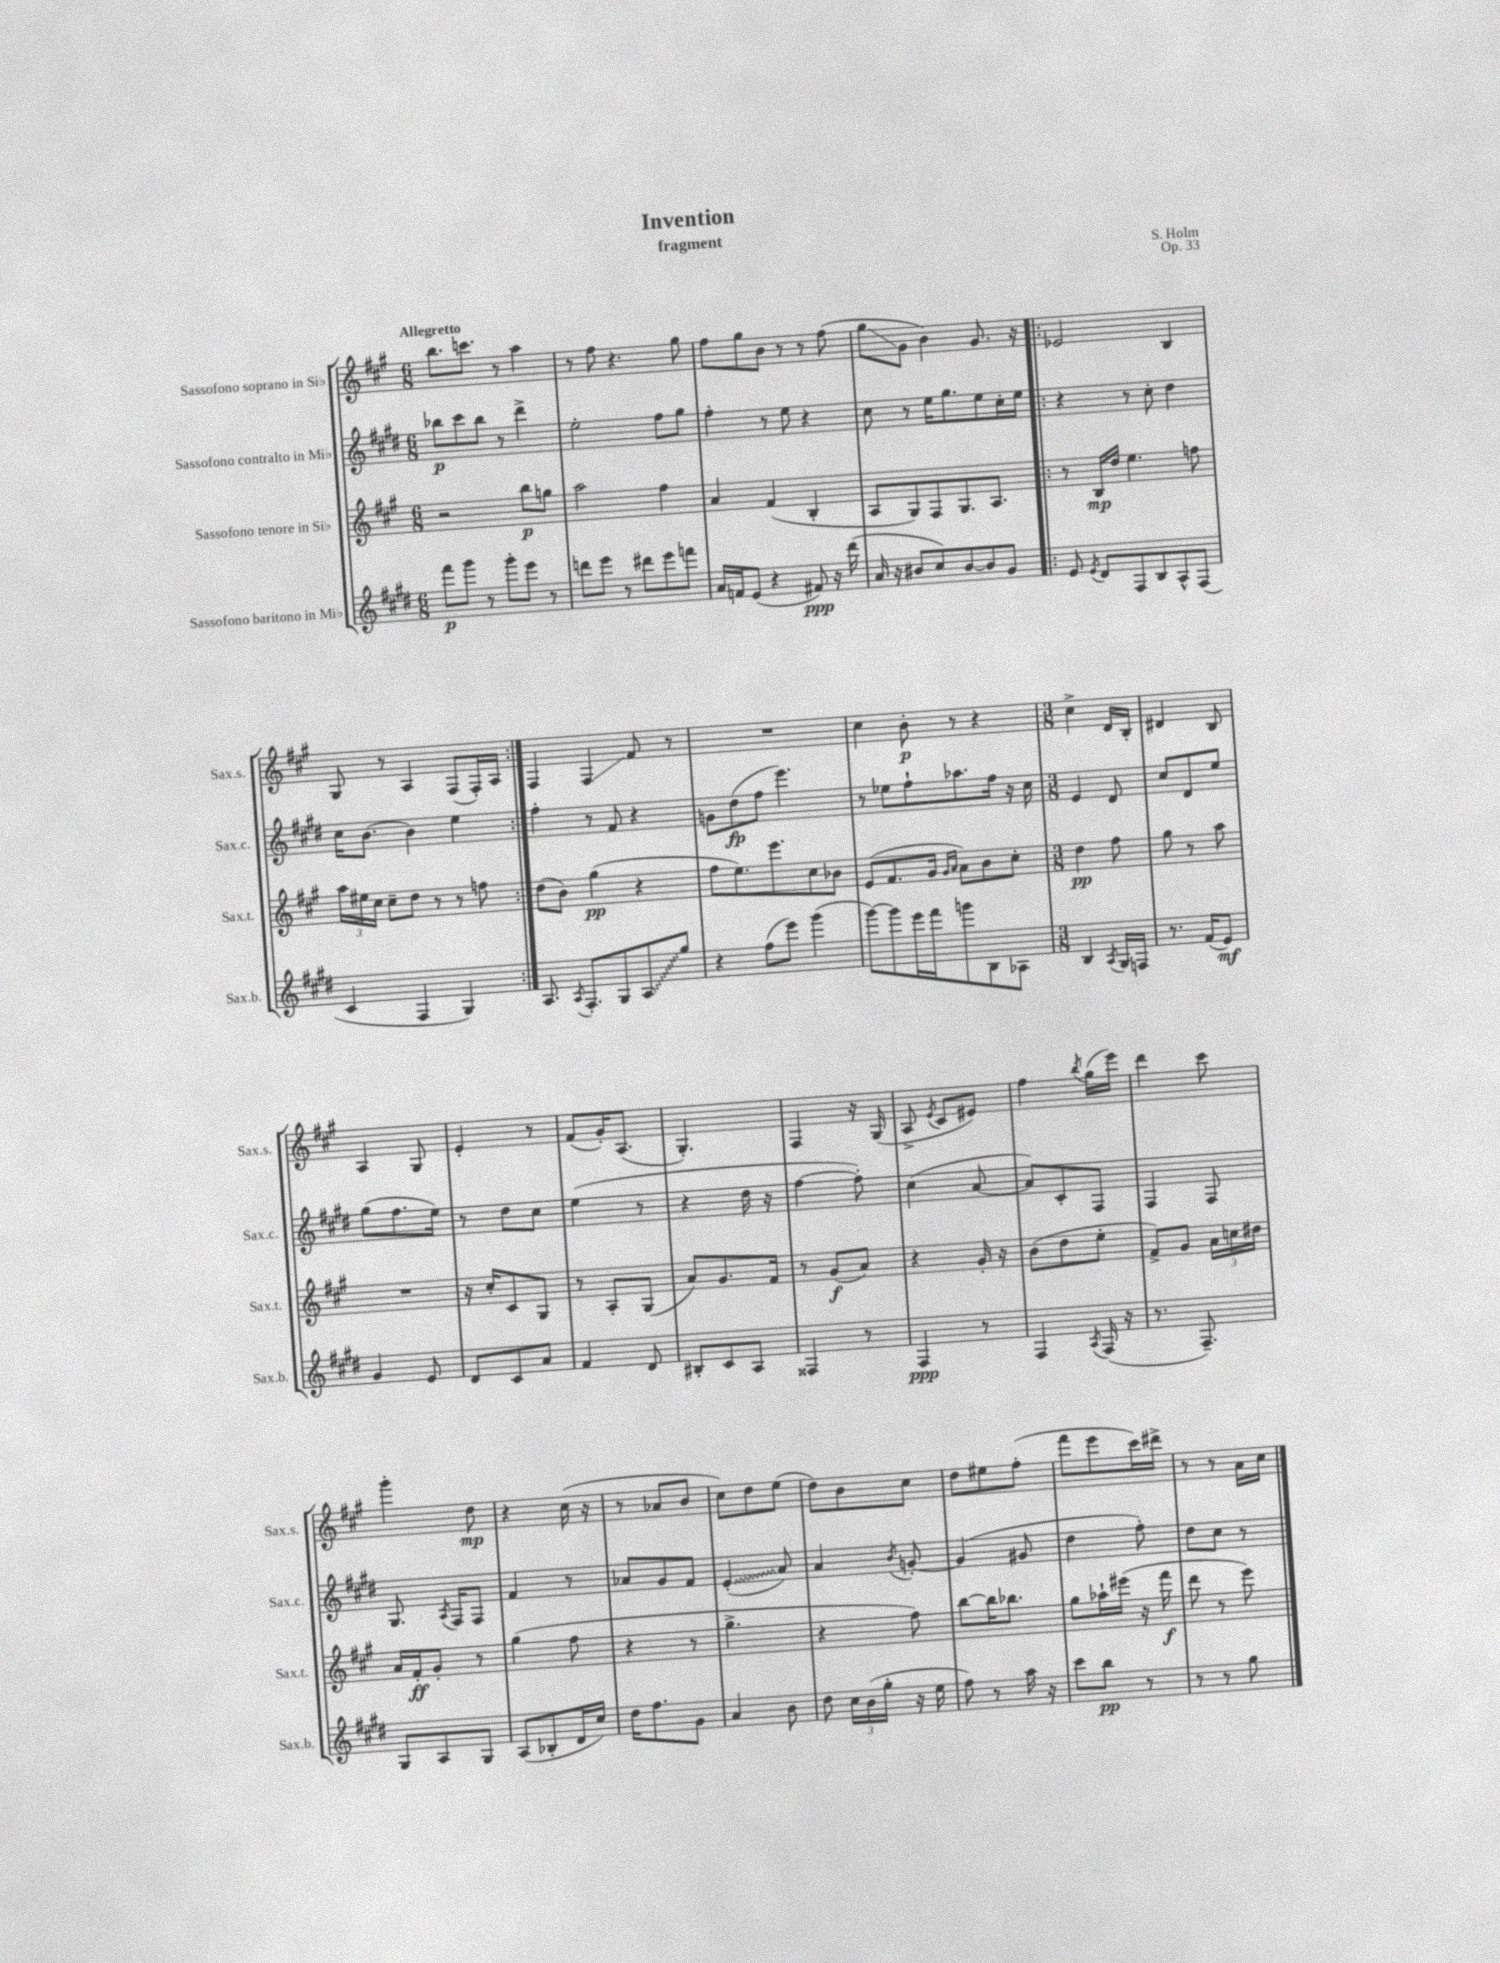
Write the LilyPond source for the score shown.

\header { title = "Invention" composer = "S. Holm" subtitle = "fragment" opus = "Op. 33" }
<<
\new StaffGroup <<
\new Staff = "s0" \with { instrumentName = "Sassofono soprano in Sib" shortInstrumentName = "Sax.s." } {
    \clef treble \key a \major \numericTimeSignature \time 6/8 \tempo "Allegretto"
    \autoBeamOff b''8.[ c'''8.] r8 a''4 |
    r8 fis''8 r4. gis''8 |
    fis''8[ gis''8 b'8] r8 r8 fis''8( |
    gis''8[\glissando gis'8] b'4) gis'8. r16 |
    \repeat volta 2 { ees'2 b4 |
    gis8 r8 a4 fis8[( fis16-.) a16] | }
    fis4 fis4\glissando fis'8 r8 |
    R2. |
    cis''4 b'8-.\p r8 r4 |
    \numericTimeSignature \time 3/8 cis''4-> d'16[ b16]-. |
    dis'4 b8 |
    a4 gis8 |
    e'4-. r8 |
    fis'8[( gis'16-.) a8.]( |
    gis4.-.) |
    fis4 r16 gis16( |
    a8-> \acciaccatura { e'8 } cis'8[ eis'8]) |
    fis''4 \acciaccatura { b''8 } gis''16[( e'''16]) |
    d'''4 cis'''8 |
    gis'''4-. d''8\mp |
    r4 cis''16( r16 |
    r8 aes'8[ b'8] |
    cis''8[) d''8 e''8]( |
    d''8[) b'8 cis''8] |
    d''8[ eis''8 fis''8]-.( |
    fis'''8[ e'''8 cis'''16) dis'''16]-> |
    r8 r8 a'16[ cis''16] \bar "|." |
}
\new Staff = "s1" \with { instrumentName = "Sassofono contralto in Mib" shortInstrumentName = "Sax.c." } {
    \clef treble \key e \major \numericTimeSignature \time 6/8
    \autoBeamOff bes''8[\p cis'''8 bes''8] r8 dis'''4-> |
    e''2-. fis''8[ gis''8] |
    fis''4-. r8 e''8 r4 |
    cis''8 r8 e''16[ gis''8. e''8 cis''16-. e''16] |
    \repeat volta 2 { r4 r8 cis''8-. dis''4 |
    cis''16[ b'8.]~ b'4 e''4 | }
    fis''4-. r8 fis'8 r4 |
    g'8[ dis''8\fp( fis''8] e'''4.) |
    r8 ees''8[ fis''8-! aes''8. fis''16] r16 cis''16 |
    \numericTimeSignature \time 3/8 e'4 dis'8 |
    cis''8[ dis'8 e''8] |
    gis''8[( fis''8. e''16]) |
    r8 dis''8[ cis''8] |
    e''4( r8 |
    r4 dis''16 r16 |
    fis''4~ fis''8-.) |
    cis''4( a'8~ |
    a'8[) cis'8-. fis8] |
    fis4 fis8 |
    gis8. \acciaccatura { a8 } fis16[ fis8] |
    fis'4 r8 |
    aes'8[ gis'8 fis'8] |
    \once \override Glissando.style = #'zigzag e'4-.\glissando( a'8) |
    a'4 \acciaccatura { b'8 } g'8~-. |
    g'4( gis'8 |
    dis''4 fis''8-.) |
    dis''8[ cis''8] r8 \bar "|." |
}
\new Staff = "s2" \with { instrumentName = "Sassofono tenore in Sib" shortInstrumentName = "Sax.t." } {
    \clef treble \key a \major \numericTimeSignature \time 6/8
    \autoBeamOff r2 b''8[\p g''8] |
    a''2 fis''4 |
    a'4 fis'4( b4-. |
    a8[ gis8) fis8 gis8. a8.] |
    \repeat volta 2 { r8 b16[\mp d''16] e''4. f''8 |
    \tuplet 3/2 { a''16[ eis''16 cis''16] } cis''8[-- d''8] r8 r8 f''8 | }
    d''8[( b'8]) gis''4\pp( r4 |
    fis''8[ e''8.) e'''8. cis''8 bes'8] |
    e'8[( fis'8. gis'16] \grace { gis'16[ a'16] } a'8[) b'8 cis''8]-. |
    \numericTimeSignature \time 3/8 d''4\pp fis''8 |
    gis''8 r8 a''8 |
    R4. |
    r16 cis''16[-. cis'8 gis8] |
    r8 a8[-. gis8]( |
    a'8[) gis'8. fis'16] |
    r8 gis'8[\f( a'8]) |
    r4 gis'16-. r16 |
    b'8[( d''8 e''8]-. |
    fis'8[->) gis'8] \tuplet 3/2 { a'16[ c''16 dis''16] } |
    a'16[ fis'16-.\ff gis'8]-. r8 |
    gis''4( fis''8 |
    r4 r8 |
    gis''4.-> |
    r4 fis''8) |
    b''8[~ b''16 bes''8.] |
    gis''8[ aes''16-! eis'''16]( r16 fis'''16\f |
    d'''8 r8 e'''8) \bar "|." |
}
\new Staff = "s3" \with { instrumentName = "Sassofono baritono in Mib" shortInstrumentName = "Sax.b." } {
    \clef treble \key e \major \numericTimeSignature \time 6/8
    \autoBeamOff fis'''8[\p gis'''8] r8 gis'''8[-. e'''8] r8 |
    d'''8[ e'''8] r8 dis'''8[ e'''8 f'''8] |
    a'16[ f'16 e'8]( r4 fis'8\ppp) r16 dis'''16( |
    a'16 r16 bis'8[ cis''8) bis'8~ bis'8 gis'8] |
    \repeat volta 2 { e'8 \acciaccatura { e'8 } dis'8[ fis8 b8 a8-^ fis8]( |
    cis'4 fis4 gis4) | }
    a8. \acciaccatura { a8 } fis8.[-. gis8 \once \override Glissando.style = #'zigzag a8\glissando gis''8] |
    r4 fis''8[( e'''8]) gis'''4( |
    gis'''8[~) gis'''8 e'''16 fis'''16 g'''8 b8 aes8] |
    \numericTimeSignature \time 3/8 b4 \acciaccatura { a8 } gis16[ f16] |
    r8. fis'16[( e'8]\mf) |
    gis'4 e'8 |
    dis'8[ cis'8 a'8] |
    fis'4 dis'8 |
    bis8[-. cis'8 a8] |
    fisis4 r8 |
    fis4\ppp r8 |
    fis4 \acciaccatura { a8 } fis16( r16 |
    r8. fis8.--) |
    gis8[ a8 gis8] |
    a8[( bes8-. dis'16 cis''16]) |
    dis''16[ fis''8. gis'8] |
    a'4 b'8 |
    dis''8 \tuplet 3/2 { cis''16[ b'16( gis''16]-. } r16 e''16 |
    fis''8) r8 a''16 r16 |
    cis'''8[ b''8]\pp r8 |
    r8 r8 gis''8 \bar "|." |
}
>>
>>
\layout { \context { \Score \remove "Bar_number_engraver" } }
